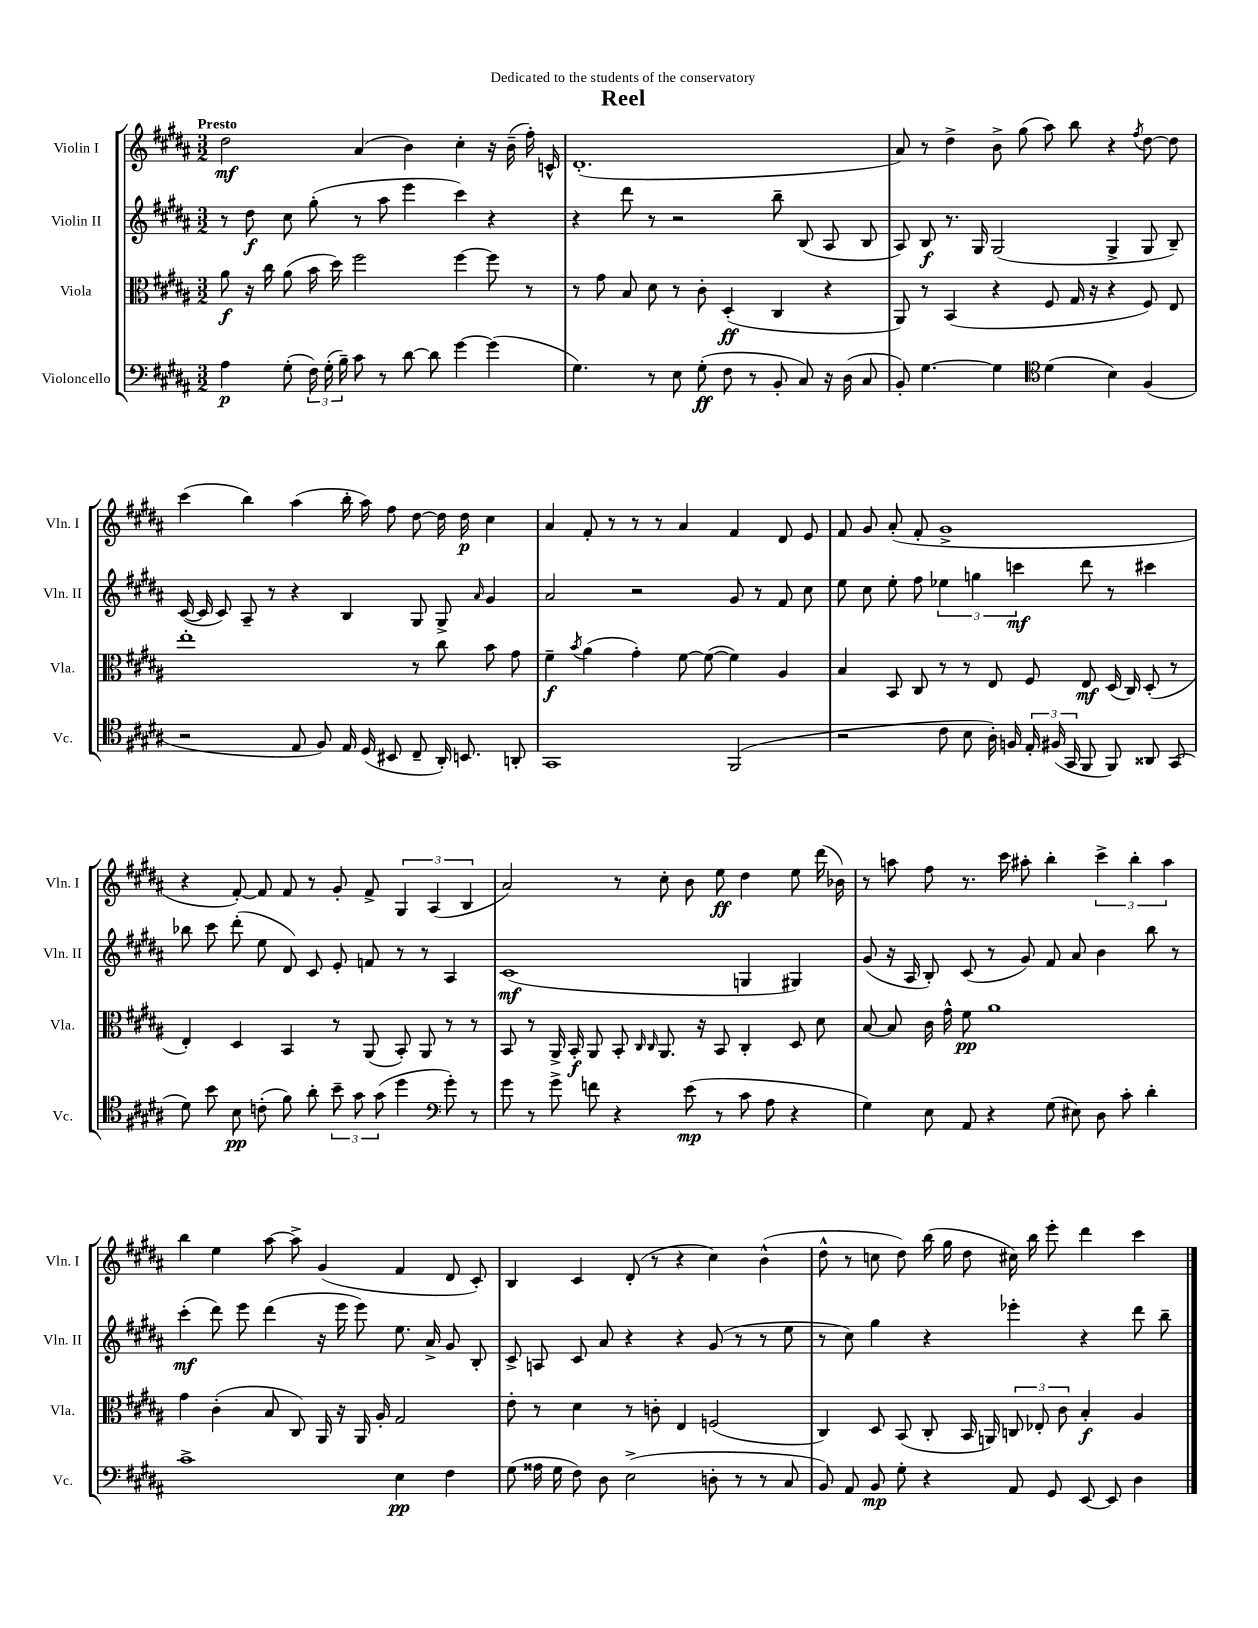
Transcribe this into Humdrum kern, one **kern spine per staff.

**kern	**kern	**kern	**kern
*staff4	*staff3	*staff2	*staff1
*clefF4	*clefC3	*clefG2	*clefG2
*k[f#c#g#d#a#]	*k[f#c#g#d#a#]	*k[f#c#g#d#a#]	*k[f#c#g#d#a#]
*M3/2	*M3/2	*M3/2	*M3/2
4A#\	8a#\	8r	2dd#\
.	16r	8dd#\	.
.	16cc#\	.	.
(8G#'\	(8a#\	8cc#\	.
24F#\)	16b\	(8gg#'\	.
(24G#'\	.	.	.
.	16dd#\)	.	.
24B~\)	.	.	.
8c#\	2ff#\	8r	(4a#/
8r	.	8aa#\	.
[8d#\	.	4eee\	4b\)
8d#\]	.	.	.
[4g#\	[4ff#\	4ccc#\)	4cc#'\
(4g#\]	8ff#\]	4r	16r
.	.	.	(16b~\
.	8r	.	16ff#'\)
.	.	.	16c^^/
=	=	=	=
4.G#\)	8r	4r	(1.d#'
.	8g#\	.	.
.	8B/	8ddd#\	.
8r	8d#\	8r	.
8E\	8r	2r	.
(8G#'\	8c#'\	.	.
8F#\	(4D#'/	.	.
8r	.	.	.
8BB'/	4C#/	8bb~\	.
8C#/)	.	(8B/	.
16r	4r	8A#/	.
(16D#\	.	.	.
8C#/	.	8B/	.
=	=	=	=
8BB'/)	8AA#/)	8A#/)	8a#/)
[4.G#\	8r	8B/	8r
.	(4BB/	8.r	4dd#^\
.	.	16G#/	.
4G#\]	4r	(2G#/	8b^\
.	.	.	(8gg#\
*clefC4	*	*	*
(4d#\	8F#/	.	8aa#\)
.	16G#/	.	8bb\
.	16r	.	.
4B\)	4r	4G#^/	4r
.	.	.	8qff#/
(4F#/	8F#/)	8G#/	[8dd#\
.	8E/	8B~/)	8dd#\]
=	=	=	=
2r	1ee'	([16c#/	(4ccc#\
.	.	16c#/]	.
.	.	8c#/)	.
.	.	8A#~/	4bb\)
.	.	8r	.
8E/	.	4r	(4aa#\
8F#/)	.	.	.
16E/	.	4B/	16bb'\
(16D#/	.	.	16aa#\)
8BB#/	.	.	8ff#\
8C#~/	8r	8G#/	[8dd#\
16AA#'/)	8cc#\	8G#^/	16dd#\]
8.BB/	.	.	16dd#\
.	.	16qqa#/	.
.	8b\	4g#/	4cc#\
8AA'/	8g#\	.	.
=	=	=	=
1GG#	4f#~\	2a#/	4a#/
.	8qb/	.	.
.	(4a#\	.	8f#'/
.	.	.	8r
.	4g#'\)	2r	8r
.	.	.	8r
.	[8f#\	.	4a#/
.	(8f#\_	.	.
(2FF#/	4f#\])	8g#/	4f#/
.	.	8r	.
.	4A#/	8f#/	8d#/
.	.	8cc#\	8e/
=	=	=	=
2r	4B/	8ee\	8f#/
.	.	8cc#\	8g#/
.	8BB/	8ee'\	(8a#'/
.	8C#/	8ff#\	8f#'/
8c#\	8r	6ee-\	1g#^
8B\	8r	.	.
.	.	6gg\	.
16A#'\)	8E/	.	.
16F/	.	.	.
.	.	6ccc\	.
24E'/	8F#/	.	.
(24F#/	.	.	.
24GG#/	.	.	.
8FF#/	8E/	8ddd#\	.
8FF#/)	(16D#/	8r	.
.	16C#/)	.	.
8AA##/	(8D#'/	4ccc#\	.
(8GG#/	8r	.	.
=	=	=	=
8d#\)	4E'/)	8bb-\	4r
8b\	.	8ccc#\	.
8B\	4D#/	(8ddd#'\	[8f#'/)
(8c'\	.	8ee\	8f#/]
8f#\)	4BB/	8d#/)	8f#/
8a#'\	.	8c#/	8r
12b~\	8r	8e'/	8g#'/
12g#\	.	.	.
.	(8AA#/	8f/	8f#^/
(12g#\	.	.	.
4dd#\	8BB'/)	8r	6G#/
.	8AA#/	8r	.
.	.	.	(6A#/
*clefF4	*	*	*
8g#'\)	8r	4A#/	.
.	.	.	6B/
8r	8r	.	.
=	=	=	=
8g#\	8BB/	(1c#	2a#/)
8r	8r	.	.
8g#^\	16AA#^/	.	.
.	16BB'/	.	.
8f\	8AA#/	.	.
4r	8BB'/	.	8r
.	16qqC#/	.	.
.	16qqC#/	.	.
.	8.AA#/	.	8cc#'\
(8e\	.	.	8b\
.	16r	.	.
8r	8BB/	.	8ee\
8c#\	4C#'/	4G/	4dd#\
8A#\	.	.	.
4r	8D#/	4G#/)	8ee\
.	8d#\	.	(16ddd#\
.	.	.	16b-\)
=	=	=	=
4G#\)	[8B/	(8g#/	8r
.	8B/]	16r	8aa\
.	.	16A#/	.
8E\	16c#\	8B'/)	8ff#\
.	16g#^^\	.	.
8AA#/	8f#\	(8c#/	8.r
4r	1a#	8r	.
.	.	.	16ccc#\
.	.	8g#/)	8aa#'\
(8G#\	.	8f#/	4bb'\
8E#\)	.	8a#/	.
8D#\	.	4b\	6ccc#^\
8c#'\	.	.	.
.	.	.	6bb'\
4d#'\	.	8bb\	.
.	.	.	6aa#\
.	.	8r	.
=	=	=	=
1c#^	4g#\	(4ccc#'\	4bb\
.	(4c#'\	8ddd#\)	4ee\
.	.	8eee\	.
.	8B/	(4ddd#\	[8aa#\
.	8C#/)	.	8aa#^\]
.	16AA#/	16r	(4g#/
.	16r	16eee\	.
.	16AA#/	8eee\)	.
.	16A#'/	.	.
4E\	2G#/	8.ee\	4f#/
.	.	16a#^/	.
4F#\	.	8g#/	8d#/
.	.	8B'/	8c#'/)
=	=	=	=
(8G#\	8e'\	8c#^/	4B/
16A##\	8r	8A/	.
16G#\	.	.	.
8F#\)	4d#\	8c#/	4c#/
8D#\	.	8a#/	.
(2E^\	8r	4r	(8d#'/
.	8c'\	.	8r
.	4E/	4r	4r
8D'\	(2F/	(8g#/	4cc#\)
8r	.	8r	.
8r	.	8r	(4b^^\
8C#/	.	8ee\	.
=	=	=	=
8BB/)	4C#/)	8r	8dd#^^\
8AA#/	.	8cc#\)	8r
8BB/	8D#/	4gg#\	8cc\
8G#'\	(8BB/	.	8dd#\)
4r	8C#'/	4r	(16bb\
.	.	.	16gg#\
.	16BB/	.	8dd#\
.	16AA/)	.	.
8AA#/	12C/	4eee-'\	16cc#\)
.	.	.	16bb\
.	12E-'/	.	.
8GG#/	.	.	8eee'\
.	12c#\	.	.
[8EE/	4B'/	4r	4ddd#\
8EE/]	.	.	.
4D#\	4A#/	8ddd#\	4ccc#\
.	.	8bb~\	.
==	==	==	==
*-	*-	*-	*-
